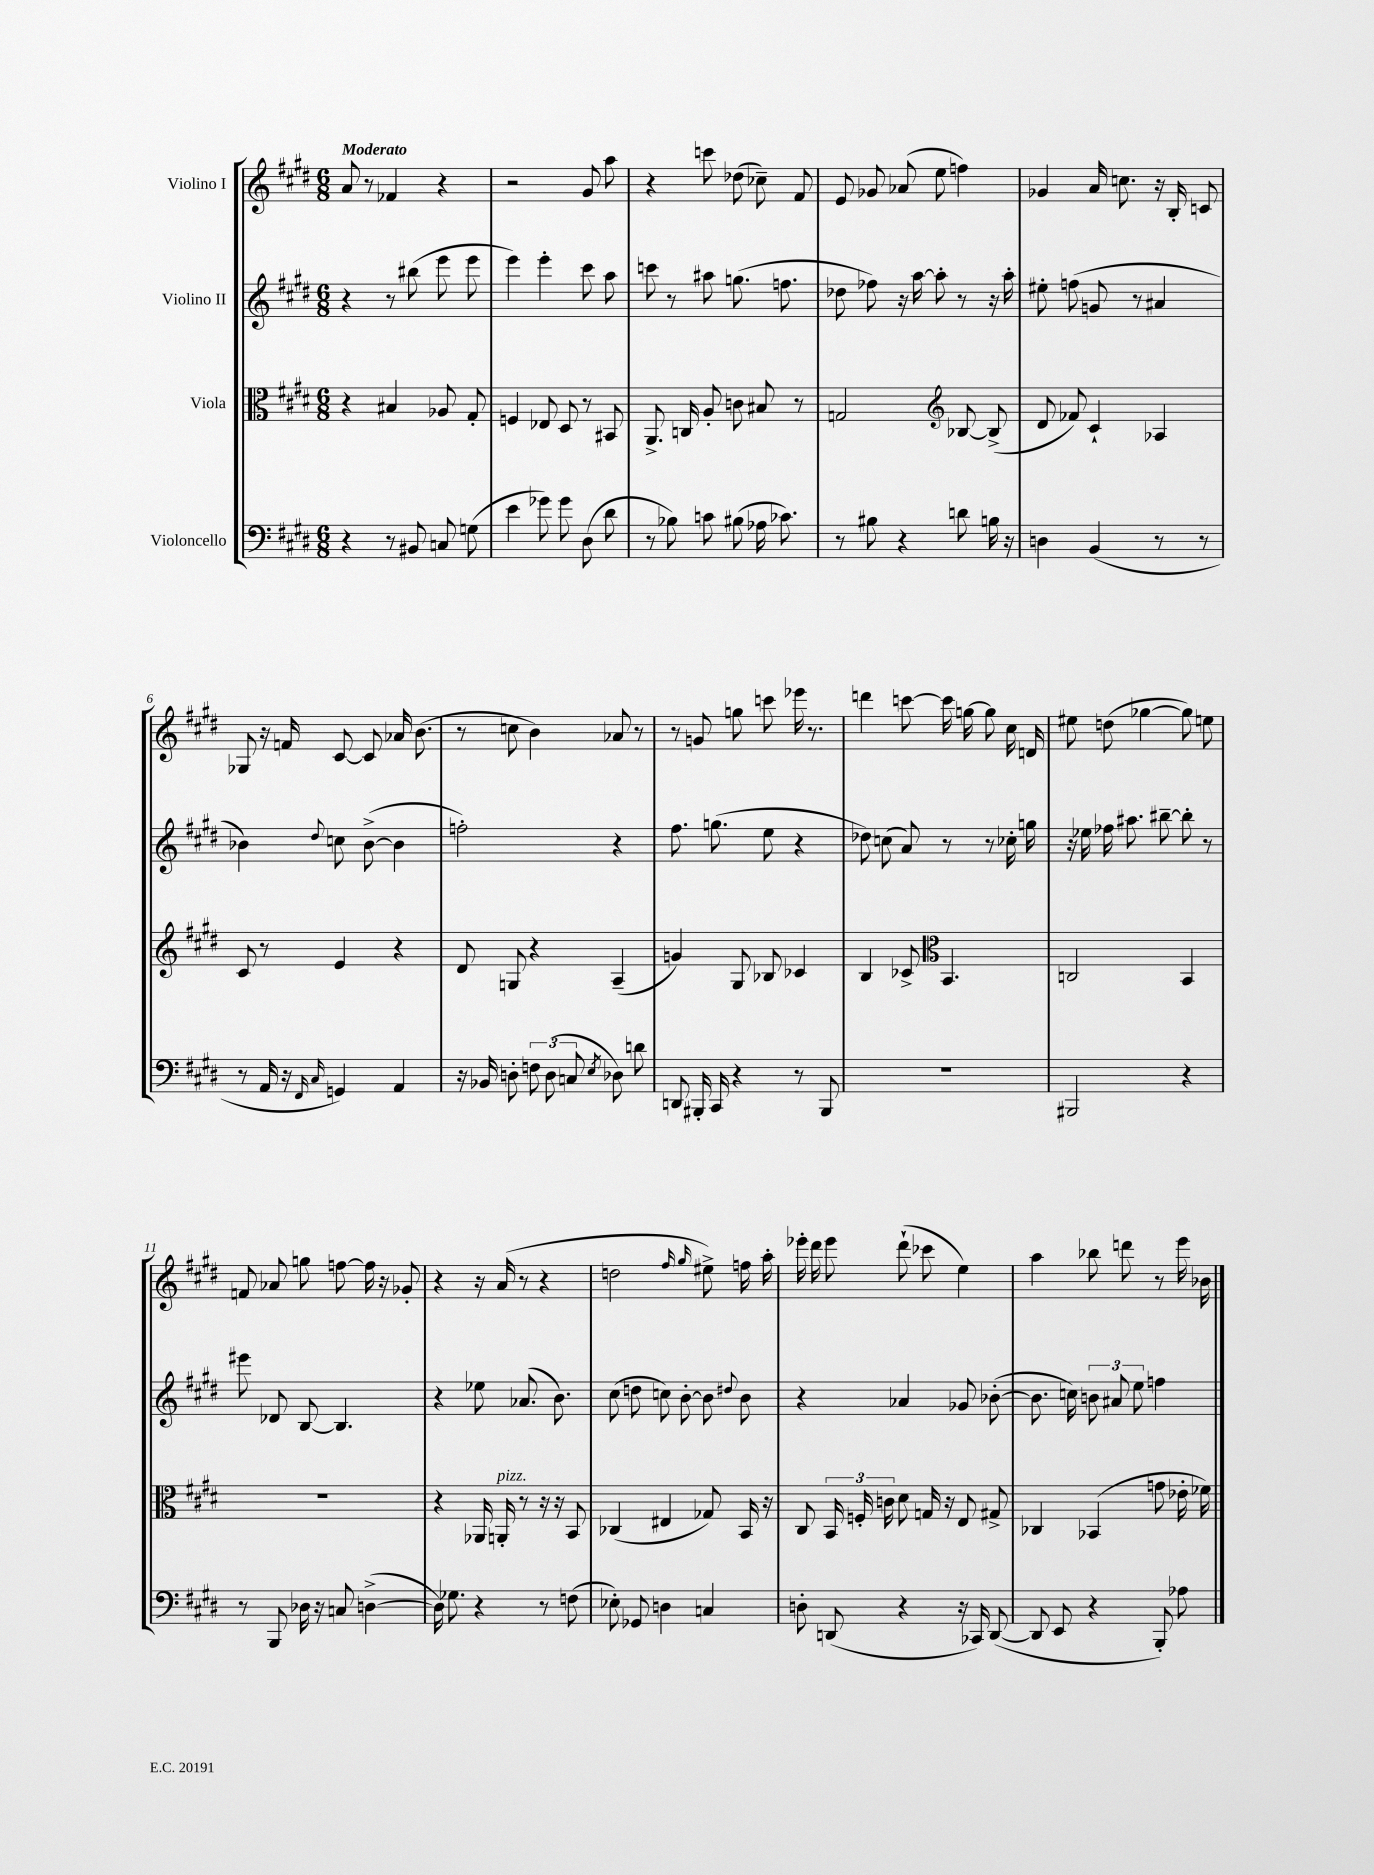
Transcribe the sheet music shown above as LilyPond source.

<<
\new StaffGroup <<
\new Staff = "s0" \with { instrumentName = "Violino I" } {
    \clef treble \key e \major \numericTimeSignature \time 6/8 \tempo "Moderato"
    \autoBeamOff a'8 r8 fes'4 r4 |
    r2 gis'8 a''8 |
    r4 c'''8 des''8( ces''8--) fis'8 |
    e'8 ges'8 aes'8( e''8 f''4) |
    ges'4 a'16 c''8. r16 b16-. c'8 |
    ges8 r16 f'16 cis'8~ cis'8 aes'16 b'8.( |
    r8 c''8 b'4) aes'8 r8 |
    r8 g'8 g''8 c'''8 ees'''16 r8. |
    d'''4 c'''8~ c'''16 g''16~ g''8 cis''16 d'16 |
    eis''8 d''8( ges''4~ ges''8) e''8 |
    f'8 aes'8 g''8 f''8~ f''16 r16 ges'8-. |
    r4 r16 a'16( r8 r4 |
    d''2 \grace { fis''16 gis''16 } eis''8->) f''16 a''16-. |
    ees'''16-. dis'''16 ees'''8 dis'''8-!( ces'''8 e''4) |
    a''4 bes''8 d'''8 r8 e'''16 bes'16 \bar "|." |
}
\new Staff = "s1" \with { instrumentName = "Violino II" } {
    \clef treble \key e \major \numericTimeSignature \time 6/8
    \autoBeamOff r4 r8 bis''8( e'''8 e'''8 |
    e'''4) e'''4-. cis'''8 a''8 |
    c'''8 r8 ais''8 g''8.( f''8. |
    des''8 fes''8) r16 a''16~ a''8-. r8 r16 a''16-. |
    eis''8-. f''8( g'8 r8 ais'4 |
    bes'4) \appoggiatura { dis''8 } c''8 bes'8~->( bes'4 |
    f''2-.) r4 |
    fis''8. g''8.( e''8 r4 |
    des''8) c''8( a'8) r8 r8 ces''16-. g''16 |
    r16 ees''16 fes''16 ais''8. bis''8~-- bis''8-. r8 |
    eis'''8 des'8 b8~ b4. |
    r4 ees''8 aes'8.( b'8.) |
    cis''8( d''8 c''8) b'8~-. b'8 \appoggiatura { dis''8 } b'8 |
    r4 aes'4 ges'8 bes'8~-.( |
    bes'8. c''16) \tuplet 3/2 { b'8 ais'8 e''8 } f''4 \bar "|." |
}
\new Staff = "s2" \with { instrumentName = "Viola" } {
    \clef alto \key e \major \numericTimeSignature \time 6/8
    \autoBeamOff r4 bis4 aes8 gis8-. |
    f4 ees8 dis8 r8 bis,8 |
    a,8.-> c16 a8-. c'8 bis8 r8 |
    g2 \clef treble bes8~ bes8->( |
    dis'8 fes'8) cis'4-! aes4 |
    cis'8 r8 e'4 r4 |
    dis'8 g8 r4 a4--( |
    g'4) gis8 bes8 ces'4 |
    b4 ces'8-> \clef alto b,4. |
    c2 b,4 |
    R2. |
    r4 aes,16 a,16-.^\markup { \italic "pizz." } r8 r16 r16 b,8 |
    ces4( eis4 ges8) b,16 r16 |
    cis8 \tuplet 3/2 { b,16 f16-. c'16 } dis'8 g16 r16 e8 gis8-> |
    ces4 bes,4( g'8 ees'16-. fes'16) \bar "|." |
}
\new Staff = "s3" \with { instrumentName = "Violoncello" } {
    \clef bass \key e \major \numericTimeSignature \time 6/8
    \autoBeamOff r4 r8 bis,8 c8 g8( |
    e'4 ges'8) ges'8 dis8( dis'8 |
    r8 bes8) c'8 bis8( aes16 ces'8.) |
    r8 bis8 r4 d'8 b16 r16 |
    d4 b,4( r8 r8 |
    r8 a,16 r16 \grace { fis,16 cis16 } g,4) a,4 |
    r16 bes,16 d8-. \tuplet 3/2 { f8 d8( c8 } \acciaccatura { e8 } des8) d'8 |
    d,8 bis,,16-. cis,16 r4 r8 bis,,8 |
    R2. |
    bis,,2 r4 |
    r8 b,,8 des16 r16 c8 d4~->( |
    d16) ges8. r4 r8 f8( |
    ees8-.) ges,8 d4 c4 |
    d8-. d,8( r4 r16 ces,16) d,8~( |
    d,8 e,8 r4 b,,8-.) aes8 \bar "|." |
}
>>
>>
